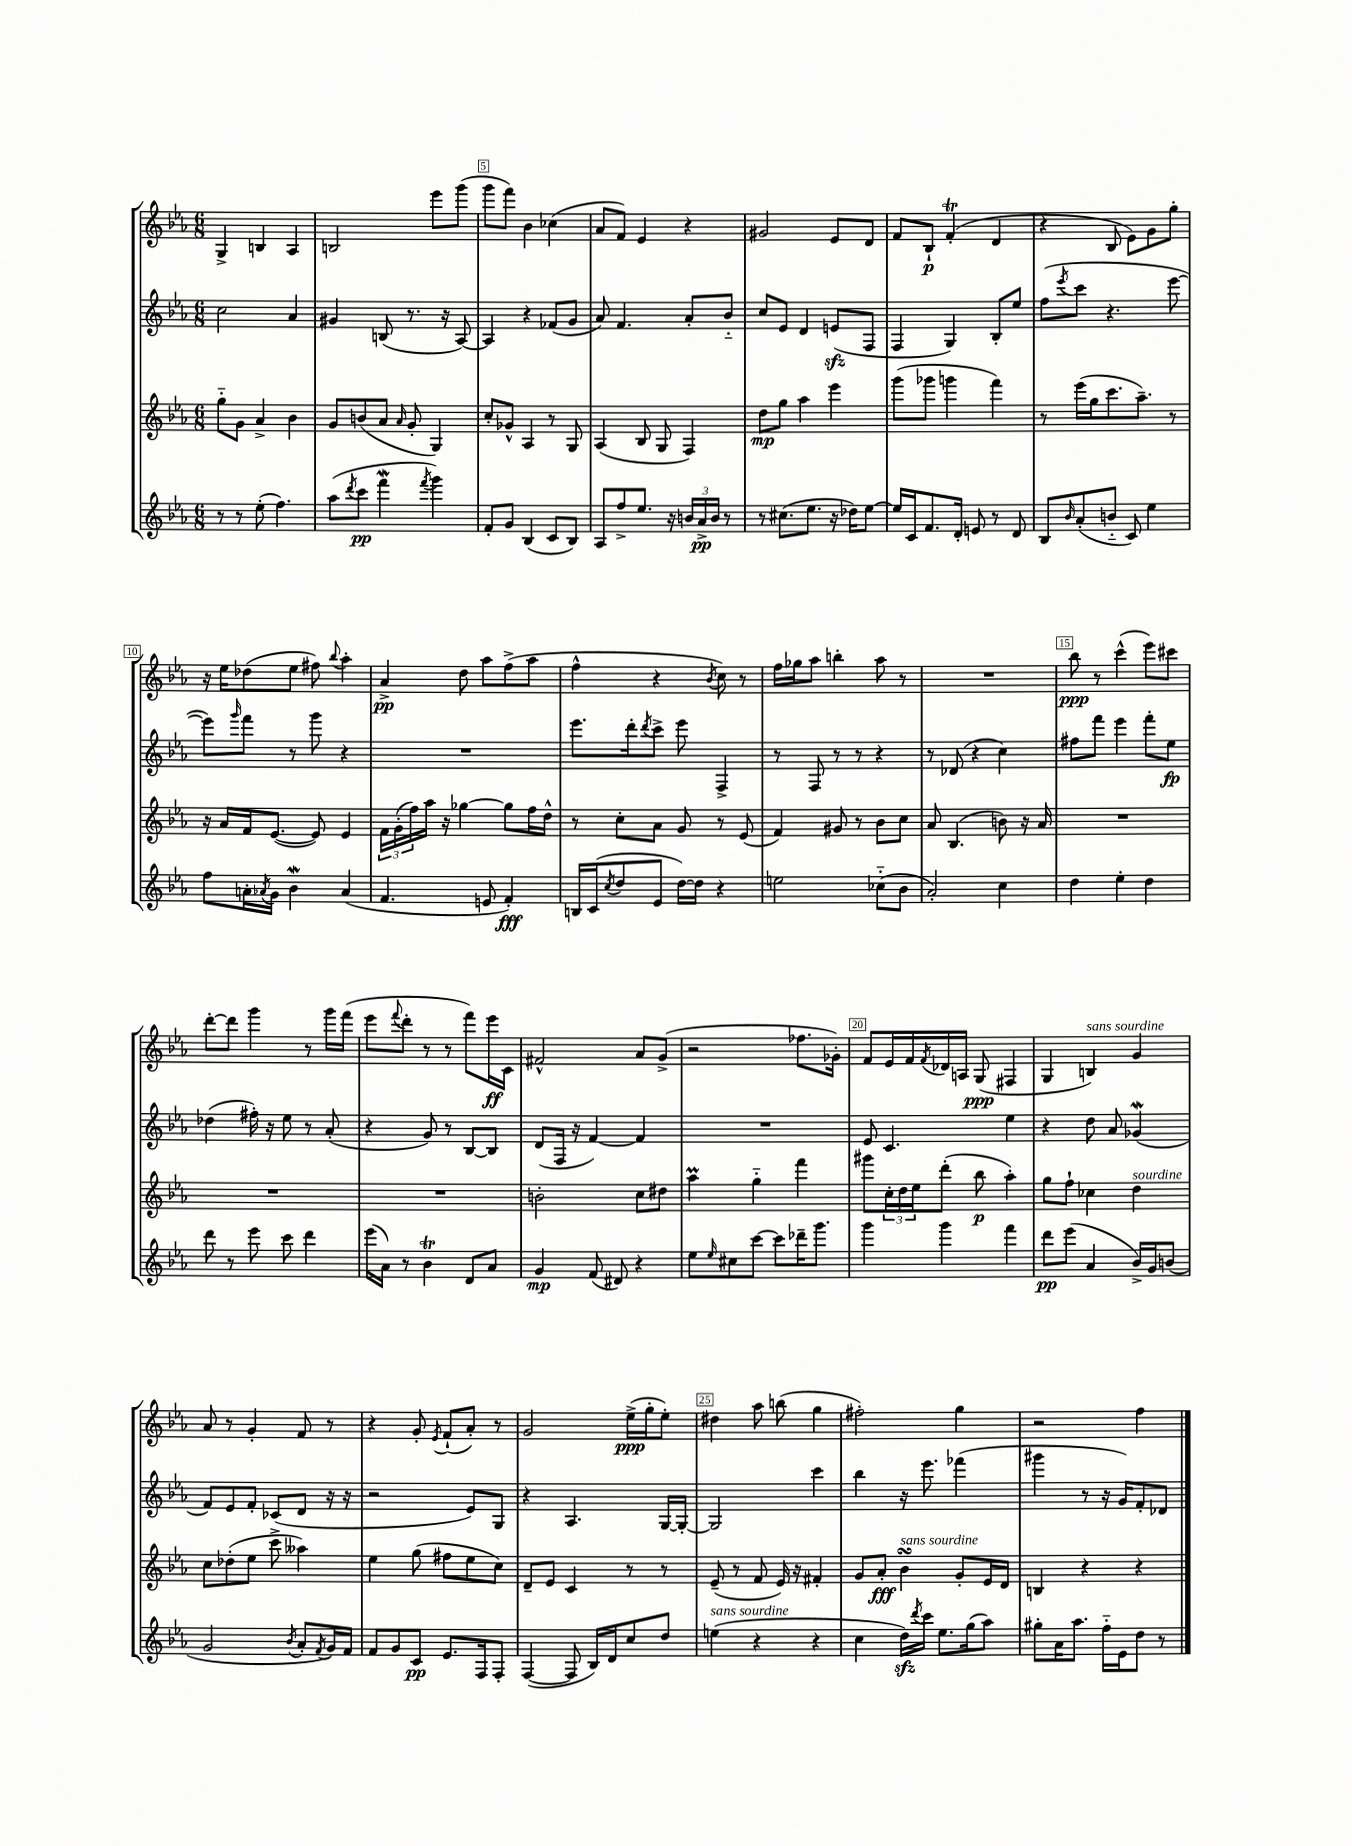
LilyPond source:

<<
\new StaffGroup <<
\new Staff = "s0" {
    \clef treble \key ees \major \numericTimeSignature \time 6/8
    g4-> b4 aes4 |
    b2 ees'''8 g'''8( |
    g'''8 f'''8) bes'4 ces''4( |
    aes'8 f'8) ees'4 r4 |
    gis'2 ees'8 d'8 |
    f'8 bes8-!\p f'4-.\trill( d'4 |
    r4 bes8 ees'8) g'8 g''8-. |
    r16 ees''16 des''8( ees''8 fis''8) \appoggiatura { bes''8 } aes''4-. |
    aes'4->\pp d''8 aes''8 f''8->( aes''8 |
    f''4-^ r4 \acciaccatura { bes'8 } c''8) r8 |
    f''16 ges''16 aes''8 b''4-. aes''8 r8 |
    R2. |
    bes''8\ppp r8 c'''4-^( ees'''8) cis'''8 |
    d'''8~-. d'''8 g'''4 r8 g'''16 f'''16( |
    ees'''8 \appoggiatura { f'''8 } d'''8-. r8 r8 f'''8) ees'''16\ff c'16 |
    fis'2-^ aes'8 g'8->( |
    r2 fes''8. ges'16-.) |
    f'8 ees'16 f'16 \acciaccatura { f'8 } des'16 a16 g8\ppp( fis4 |
    g4 b4^\markup { \italic "sans sourdine" }) g'4 |
    aes'8 r8 g'4-. f'8 r8 |
    r4 g'8-. \acciaccatura { ees'8 } f'8-!( aes'8-.) r8 |
    g'2 ees''16->\ppp( g''16-. ees''8-.) |
    dis''4 aes''8 b''8( g''4 |
    fis''2-.) g''4 |
    r2 f''4 \bar "|." |
}
\new Staff = "s1" {
    \clef treble \key ees \major \numericTimeSignature \time 6/8
    c''2 aes'4 |
    gis'4 b8( r8. r16 aes8~) |
    aes4 r4 fes'8( g'8 |
    aes'8) f'4. aes'8-. bes'8-_ |
    c''8 ees'8 d'4 e'8\sfz( f8 |
    f4 g4) bes8-. ees''8 |
    f''8( \acciaccatura { ees'''8 } c'''8 r4. ees'''8~ |
    ees'''8) \grace { g'''16 } f'''8 r8 g'''8 r4 |
    R2. |
    ees'''8. d'''16-. \acciaccatura { d'''8 } c'''8-> ees'''8 f4-> |
    r8 f8 r8 r8 r4 |
    r8 des'8( r4 c''4) |
    fis''8 f'''8 ees'''4 f'''8-. ees''8\fp |
    des''4( fis''16-.) r16 ees''8 r8 aes'8-.( |
    r4 g'8) r8 bes8~ bes8 |
    d'8( f16 r16 f'4~) f'4 |
    R2. |
    ees'8 c'4. ees''4 |
    r4 d''8 aes'8 ges'4\mordent( |
    f'8) ees'8 f'8-. ces'8( d'8 r16 r16 |
    r2 ees'8) g8 |
    r4 aes4. g16~ g16~-. |
    g2 c'''4 |
    bes''4 r16 ees'''8. fes'''4( |
    gis'''4 r8 r16 g'16) f'8-. des'8 \bar "|." |
}
\new Staff = "s2" {
    \clef treble \key ees \major \numericTimeSignature \time 6/8
    g''8-_ g'8 aes'4-> bes'4 |
    g'8 b'8( aes'8 \grace { aes'16 } g'8-. g4) |
    c''8-. ges'8-^ aes4 r8 g8 |
    aes4( bes8 g8 f4) |
    d''8\mp g''8 aes''4 ees'''4 |
    g'''8( ges'''8 g'''4 f'''4) |
    r8 ees'''16( g''16 c'''8. aes''8.--) r8 |
    r16 aes'16 f'16 ees'8.~( ees'8) ees'4 |
    \tuplet 3/2 { f'16 g'16-.( f''16) } aes''16 r16 ges''4~ ges''8 f''16 d''16-^ |
    r8 c''8-. aes'8 g'8 r8 ees'8( |
    f'4) gis'8 r8 bes'8 c''8 |
    aes'8 bes4.( b'8) r16 aes'16 |
    R2. |
    R2. |
    R2. |
    b'2-. c''8 dis''8 |
    aes''4\prall g''4-_ f'''4 |
    gis'''8 \tuplet 3/2 { c''16-. d''16 ees''16 } d'''8-.( bes''8\p aes''4-.) |
    g''8 f''8-! ces''4 d''4^\markup { \italic "sourdine" } |
    c''8 des''8-.( ees''8 c'''8-> aeses''4) |
    ees''4 g''8( fis''8 ees''8 c''8) |
    d'8-- ees'8 c'4 r8 r8 |
    ees'8--( r8 f'8 ees'16) r16 fis'4-. |
    g'8 aes'8-.\fff bes'4\turn^\markup { \italic "sans sourdine" } g'8-. ees'16 d'16 |
    b4 r4 r4 \bar "|." |
}
\new Staff = "s3" {
    \clef treble \key ees \major \numericTimeSignature \time 6/8
    r8 r8 ees''8-.( f''4.) |
    aes''8( \acciaccatura { d'''8 } c'''8\pp f'''4\mordent \acciaccatura { f'''8 } g'''4) |
    f'8-. g'8 bes4( c'8 bes8) |
    aes8 f''8-> ees''8. r16 \tuplet 3/2 { b'16 aes'16->\pp b'16 } r8 |
    r8 cis''8.( ees''8. r16 des''16) ees''8~ |
    ees''16 c'16 f'8. d'16-. e'8 r8 d'8 |
    bes8 \grace { bes'16 } aes'8-.( b'8-_ c'8) ees''4 |
    f''8 a'16-. \acciaccatura { aes'8 } g'16 bes'4\mordent aes'4( |
    f'4. e'8 f'4-.\fff) |
    b16 c'16( \acciaccatura { c''8 } d''8 ees'8 d''16~) d''16 r4 |
    e''2 ces''8-_( bes'8 |
    aes'2-.) c''4 |
    d''4 ees''4-. d''4 |
    d'''8 r8 ees'''8 c'''8 d'''4 |
    ees'''16( aes'16) r8 bes'4\trill d'8 aes'8 |
    g'4\mp f'8( dis'8) r4 |
    ees''8 \grace { ees''16 } cis''8 c'''8~ c'''8 des'''16-- g'''8. |
    g'''4 g'''4 f'''4 |
    d'''8\pp ees'''8( aes'4 bes'16->) g'16 b'8( |
    g'2 \acciaccatura { bes'8 } aes'8-. \acciaccatura { f'8 } g'16) f'16 |
    f'8 g'8 c'8\pp ees'8. f16 f8-. |
    f4~( f8 bes16) d'16 c''8 d''8 |
    e''4^\markup { \italic "sans sourdine" }( r4 r4 |
    c''4 d''16\sfz) \acciaccatura { d'''8 } c'''16 ees''8. g''16( aes''8) |
    gis''8-. aes'16 aes''8. f''16-_ ees'16 d''8 r8 \bar "|." |
}
>>
>>
\layout { \context { \Score currentBarNumber = #3 \override BarNumber.break-visibility = ##(#f #t #t) barNumberVisibility = #(every-nth-bar-number-visible 5) \override BarNumber.stencil = #(make-stencil-boxer 0.1 0.3 ly:text-interface::print) } }
